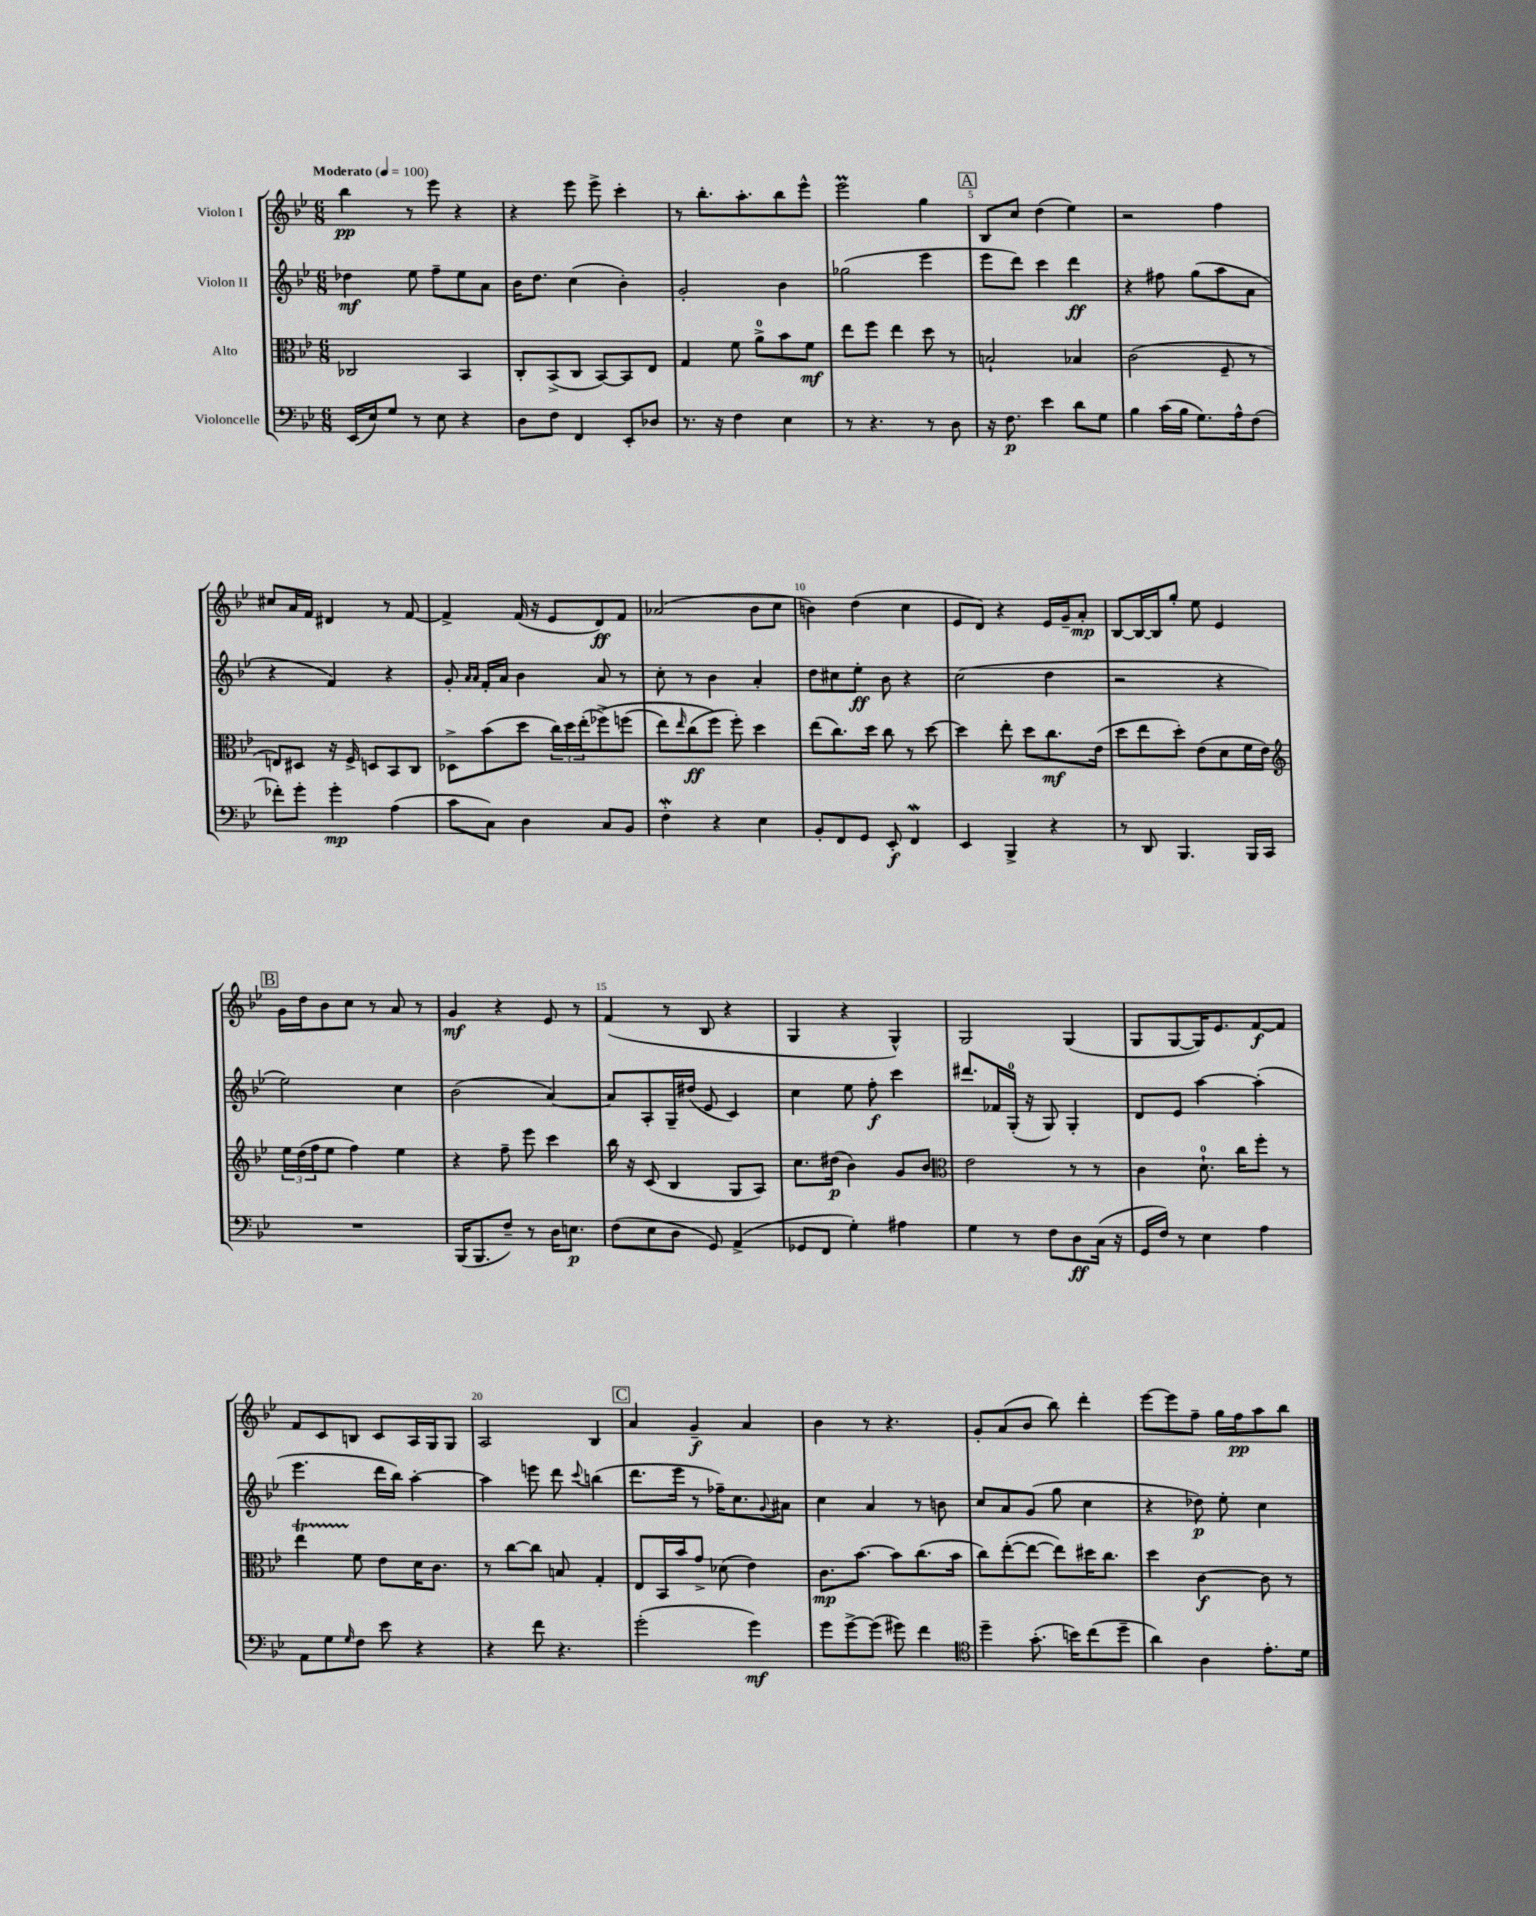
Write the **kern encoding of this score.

**kern	**kern	**kern	**kern
*staff4	*staff3	*staff2	*staff1
*clefF4	*clefC3	*clefG2	*clefG2
*k[b-e-]	*k[b-e-]	*k[b-e-]	*k[b-e-]
*M6/8	*M6/8	*M6/8	*M6/8
*MM100	*MM100	*MM100	*MM100
(16EE-	2C-	4dd-	4bb-
16E-)	.	.	.
8G	.	.	.
8r	.	8ee-	8r
8E-	.	8ff~	8eee-
4r	4BB-	8ee-	4r
.	.	8a	.
=	=	=	=
8D	8C'	16b-	4r
.	.	8.dd	.
8F	(8BB-^	.	.
4FF	8C	(4cc	8eee-
.	[8BB-)	.	8eee-^
8EE-'	8BB-]	4b-')	4ccc'
8D-	8E-	.	.
=	=	=	=
8.r	4G	2g'	8r
.	.	.	8.bb-'
16r	.	.	.
4F	8f	.	.
.	.	.	8.aa'
.	8a^	.	.
4E-	8b-	4b-	8bb-
.	8f	.	8eee-^^
=	=	=	=
8r	8ee-	(2gg-	2eee-
4.r	8ff	.	.
.	4ee-	.	.
8r	8dd	4eee-	4gg
8D	8r	.	.
=	=	=	=
16r	2B`	8eee-	8B-
8.F	.	.	.
.	.	8ddd)	8cc
4e-	.	4ccc	(4dd
8d	4B-	4ddd	4ee-)
8G	.	.	.
=	=	=	=
4B-	(2c	4r	2r
(16c	.	8ff#	.
16B-	.	.	.
8.G)	.	(8gg	.
.	8F~	8aa	4ff
16A^^	.	.	.
(8F	8r	8a	.
=	=	=	=
8f-')	8E)	4r	8cc#
8g'	8D#	.	16a
.	.	.	16f
4g'	16r	4f)	4d#
.	16F^	.	.
.	8D	.	.
(4A	8BB-	4r	8r
.	8C	.	[8f
=	=	=	=
8c	8D-^	8g'	4f^]
.	.	16qqa	.
.	.	16qqa	.
8C)	(8b-	16f'	.
.	.	16a	.
4D	8dd	4b-	(16f
.	.	.	16r
.	24cc)	.	8e-
.	24dd	.	.
.	(24ee-'	.	.
8C	&(8ff-^)	8a	8d)
8BB-	(8ff	8r	8f
=	=	=	=
4F'	8ee-)	8cc'	(2a-
.	16qqee-	.	.
.	(8cc	8r	.
4r	8ff&)	4b-	.
.	8ff')	.	.
4E-	4dd	4a'	8b-
.	.	.	8cc
=	=	=	=
8BB-'	(8ee-	8dd	4b)
8FF	8.cc)	8cc#	.
8GG	.	8ee-'	(4dd
.	16dd	.	.
8EE-'	8cc	8b-	.
4FF	8r	4r	4cc
.	[8dd	.	.
=	=	=	=
4EE-	4dd]	(2cc	8e-
.	.	.	8d)
4BBB-^	8ee-'	.	4r
.	8dd	.	.
4r	8.cc	4dd	16e-
.	.	.	16g~
.	.	.	8a'
.	(16e-	.	.
=	=	=	=
8r	8dd	2r	[8B-
8DD	8ee-	.	16B-_
.	.	.	16B-]
4.BBB-	8dd')	.	8gg'
.	(8e-	.	8ee-
.	8d	4r	4e-
16BBB-	16f	.	.
16CC	16e-)	.	.
=	=	=	=
*	*clefG2	*	*
2.r	24ee-	2ee-)	16g
.	(24dd	.	.
.	.	.	16dd
.	24ff	.	.
.	8ee-	.	8b-
.	4ff)	.	8cc
.	.	.	8r
.	4ee-	4cc	8a
.	.	.	8r
=	=	=	=
(16BBB-	4r	(2b-	4g
8.BBB-	.	.	.
8F~)	8ff~	.	4r
8r	8eee-	.	.
16D	4ccc	[4a)	8e-
8.E	.	.	.
.	.	.	8r
=	=	=	=
(8F	16bb-	8a]	(4f
.	16r	.	.
8E-	(8c	8A'	.
8D	4B-	16G~	8r
.	.	(16dd#	.
8GG)	.	8e-	8B-
(4AA^	8G	4c)	4r
.	8A)	.	.
=	=	=	=
8GG-	8.cc	4cc	4G
8FF	.	.	.
.	(16dd#	.	.
4G')	4b-)	8ee-	4r
.	.	8ff'	.
4A#	8g	4ccc	4G^^)
.	8b-	.	.
=	=	=	=
*	*clefC3	*	*
4G	2e-	8.ddd#	2G
.	.	16f-	.
8r	.	(16G'	.
.	.	16r	.
8F	.	8G)	.
8D	8r	4G'	(4G
(16C	8r	.	.
16r	.	.	.
=	=	=	=
16GG	4c	8d	8G
16F)	.	.	.
8r	.	8e-	[8G
4E-	8.d`	[4aa	16G])
.	.	.	8.e-
.	16cc	.	.
4A	8ff'	(4aa']	[8f
.	8r	.	8f]
=	=	=	=
8AA	4ee-	4.eee-	8f
8G	.	.	8c
16qqG	.	.	.
8F	8f	.	8B
8e-	8e-	16ddd	8c
.	.	16bb-)	.
4r	16d	[4aa'	16A
.	8.c	.	16G
.	.	.	8G
=	=	=	=
4r	8r	4aa]	2A
.	[8cc	.	.
8f	8cc]	8eee	.
4.r	8B	8ddd	.
.	.	8qqccc	.
.	4G'	(4bb	4B-
=	=	=	=
(2g'	8E-	8.ddd	4a
.	16BB-	.	.
.	16b-	16eee-	.
.	8g^	8r	4g~
.	(8d-	16ff-~)	.
.	.	8.cc	.
4g)	4e-)	.	4a
.	.	8qqg	.
.	.	8a#	.
=	=	=	=
8g	8.c	4cc	4b-
[8g^	.	.	.
.	[8.b-	.	.
(8g]	.	4a	8r
8g#)	8b-]	.	4.r
4f	(8.cc	8r	.
.	.	8b	.
.	16b-	.	.
=	=	=	=
*clefC4	*	*	*
4dd~	8cc)	8cc	8g'
.	([8ee-'	8a	(8a
(8.g'	8ee-_	(8g	8b-
.	8ee-])	8gg	8bb-)
16b)	.	.	.
(8cc	16dd#	4cc	4ddd'
.	8.cc	.	.
8dd~	.	.	.
=	=	=	=
4a)	4dd	4r	[8eee-
.	.	.	8eee-]
4A	[4c	8dd-)	8ff~
.	.	8ee-'	16gg
.	.	.	16ff
8.e-'	8c]	4cc	8aa
.	8r	.	8bb-
16d	.	.	.
==	==	==	==
*-	*-	*-	*-
